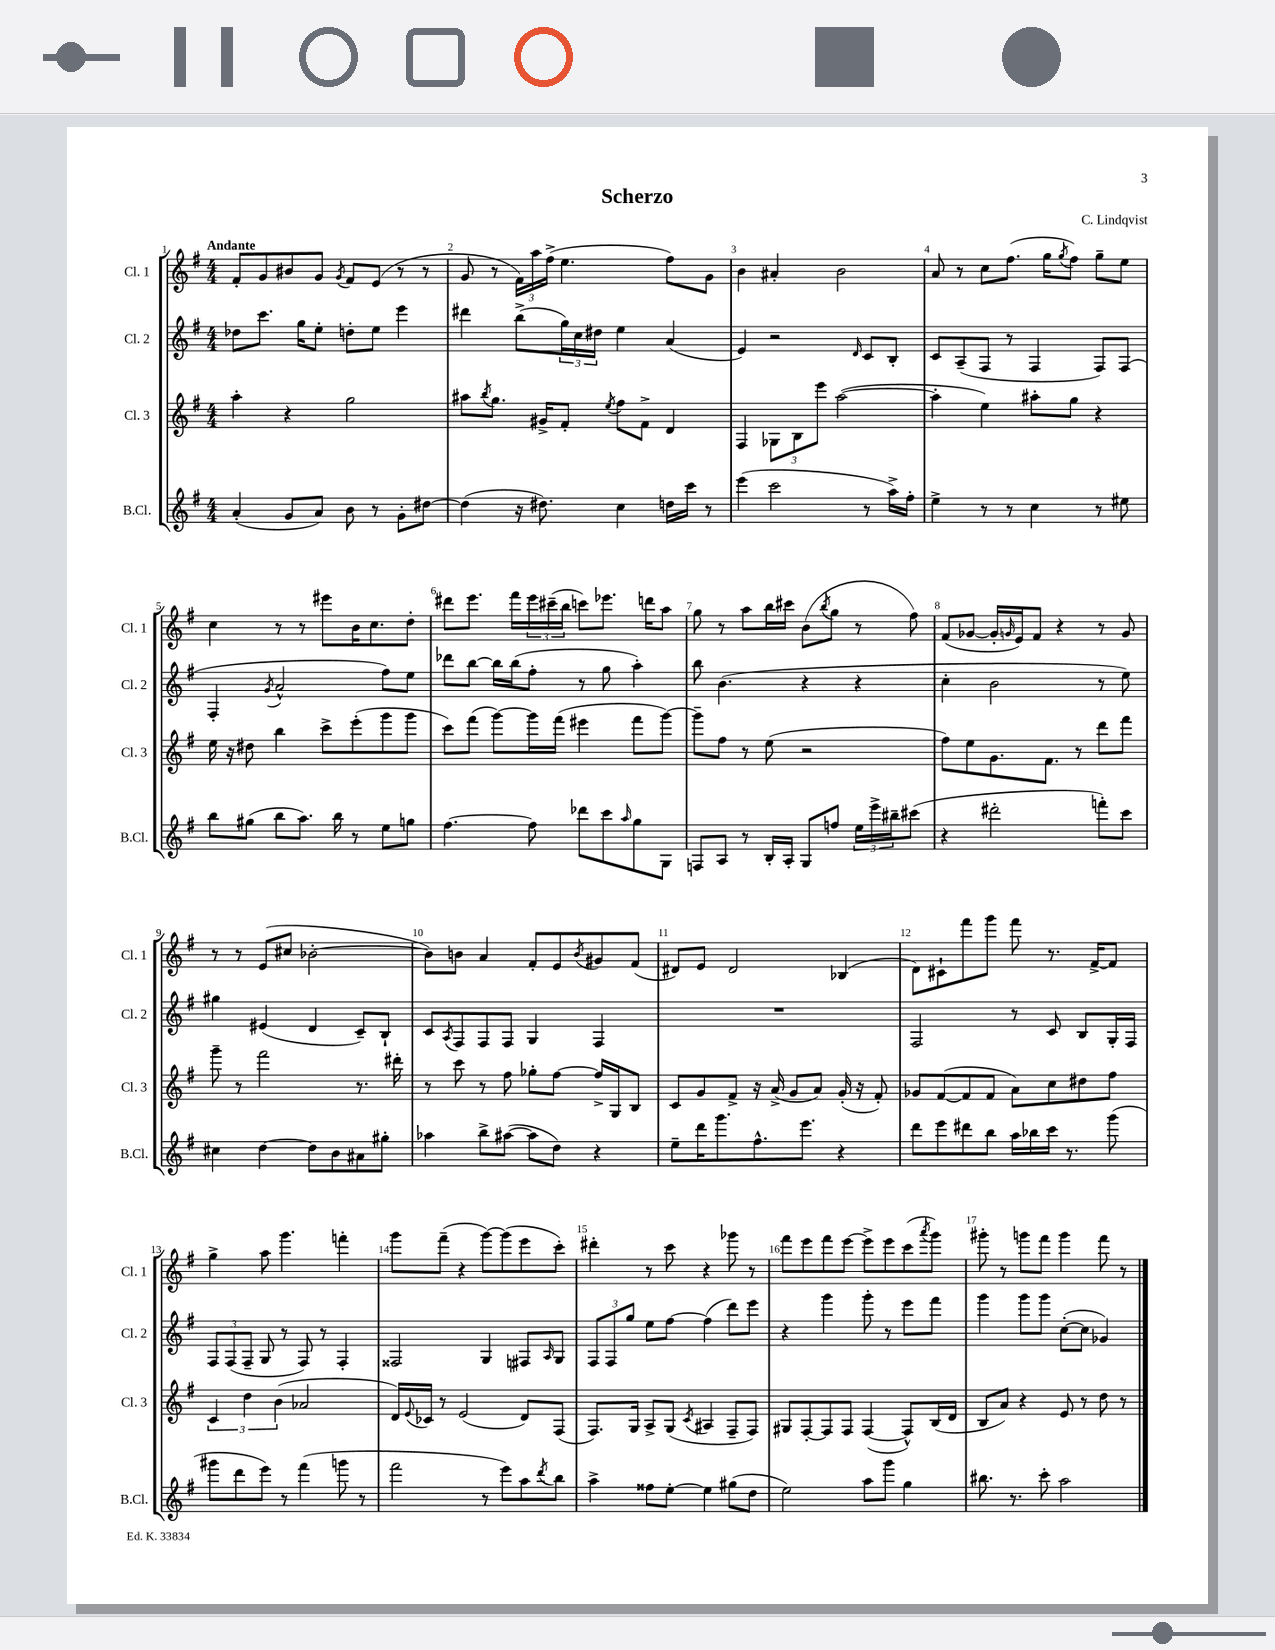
\header { title = "Scherzo" composer = "C. Lindqvist" }
<<
\new StaffGroup <<
\new Staff = "s0" \with { instrumentName = "Cl. 1" shortInstrumentName = "Cl. 1" } {
    \clef treble \key g \major \numericTimeSignature \time 4/4 \tempo "Andante"
    fis'8-. g'8 bis'8 g'8 \acciaccatura { g'8 } fis'8 e'8( r8 r8 |
    g'8 r8 \tuplet 3/2 { fis'16) a''16 fis''16->( } e''4. fis''8) g'8 |
    b'4 ais'4-. b'2 |
    a'8 r8 c''8 fis''8.( g''16 \acciaccatura { g''8 } fis''8) g''8-- e''8 |
    c''4 r8 r8 eis'''8 b'16 c''8. d''8-. |
    dis'''8 e'''8. fis'''16 \tuplet 3/2 { e'''16 cis'''16--( b''16 } c'''8) ees'''8. d'''16 a''8 |
    g''8 r8 a''8 b''16 cis'''16 b'8( \acciaccatura { b''8 } g''8 r8 fis''8) |
    fis'8( ges'8~ ges'16-. \grace { g'16 } e'16) fis'8 r4 r8 g'8 |
    r8 r8 e'8( cis''8 bes'2~-. |
    bes'8) b'8 a'4 fis'8-. e'8 \acciaccatura { b'8 } gis'8 fis'8( |
    dis'8) e'8 dis'2 bes4( |
    d'8) cis'8-! fis'''8 g'''8 fis'''8 r8. fis'16~-> fis'8 |
    g''4-> a''8 g'''4. f'''4-. |
    g'''8 fis'''8--( r4 g'''8~) g'''8( e'''8 c'''8-.) |
    dis'''4-. r8 c'''8 r4 ges'''8 r8 |
    fis'''8 e'''8 fis'''8 e'''8~ e'''8-> e'''8 c'''8( \acciaccatura { a'''8 } g'''8) |
    gis'''8-. r8 g'''8 fis'''8 g'''4 fis'''8 r8 \bar "|." |
}
\new Staff = "s1" \with { instrumentName = "Cl. 2" shortInstrumentName = "Cl. 2" } {
    \clef treble \key g \major \numericTimeSignature \time 4/4
    des''8 c'''8. g''16 e''8-. d''8-. e''8 e'''4 |
    dis'''4 b''8->( \tuplet 3/2 { g''16) c''16 dis''16 } e''4 a'4( |
    e'4) r2 \grace { d'16 } c'8 b8-. |
    c'8 a8--( fis8 r8 fis4 fis8) fis8( |
    fis4-. \acciaccatura { g'8 } a'2-^ fis''8) e''8 |
    des'''8 b''8~ b''16 b''16( fis''8-. r8 g''8 a''4-.) |
    b''8 b'4.( r4 r4 |
    c''4-. b'2 r8 e''8) |
    gis''4 eis'4( d'4 c'8--) b8-! |
    c'8 \acciaccatura { a8 } fis8 fis8 fis8 g4 fis4 |
    R1 |
    fis2 r8 c'8 b8 g16-. fis16 |
    \tuplet 3/2 { fis8 fis8( fis8-- } g8 r8 fis8) r8 fis4-. |
    fisis2 g4 fis8 \grace { a16 } g8 |
    \tuplet 3/2 { fis8 fis8 g''8 } e''8 fis''8~ fis''4( d'''8) e'''8 |
    r4 g'''4 g'''8-. r8 e'''8 fis'''8 |
    g'''4 g'''8 g'''8 c''8~-.( c''8 ges'4) \bar "|." |
}
\new Staff = "s2" \with { instrumentName = "Cl. 3" shortInstrumentName = "Cl. 3" } {
    \clef treble \key g \major \numericTimeSignature \time 4/4
    a''4-. r4 g''2 |
    ais''8 \acciaccatura { b''8 } g''8. gis'16-> fis'8-. \acciaccatura { e''8 } fis''8 fis'8-> d'4 |
    fis4 \tuplet 3/2 { ges8 b8 e'''8 } a''2~( |
    a''4-. e''4) ais''8-. g''8 r4 |
    e''16 r16 dis''8 b''4 c'''8-> e'''8-.( g'''8 g'''8 |
    c'''8) fis'''8( g'''8~) g'''16 fis'''16( eis'''4 fis'''8 g'''8~) |
    g'''8-- fis''8 r8 e''8( r2 |
    fis''8) e''8 g'8. fis'8. r8 d'''8 fis'''8 |
    g'''8-- r8 fis'''2 r8. dis'''16-. |
    r8 c'''8 r8 fis''8 ges''8-. fis''8~ fis''16-> g16 b8 |
    c'8 g'8 fis'8-> r16 a'16->( g'8 a'8) g'16-.( r16 fis'8-.) |
    ges'8 fis'8~( fis'8 fis'8 a'8) c''8 dis''8 fis''8 |
    \tuplet 3/2 { c'4 d''4 b'4( } aes'2 |
    d'16) \appoggiatura { e'8 } ces'16 r8 e'2( d'8) fis8( |
    fis8.) g16 a8-> g8( \acciaccatura { c'8 } ais4 fis8-- fis8) |
    gis8 fis8~-. fis8 fis8 fis4~( fis8-^) b16( d'16 |
    b8 a'8) r4 e'8 r8 d''8 r8 \bar "|." |
}
\new Staff = "s3" \with { instrumentName = "B.Cl." shortInstrumentName = "B.Cl." } {
    \clef treble \key g \major \numericTimeSignature \time 4/4
    a'4-.( g'8 a'8) b'8 r8 g'8-. dis''8~ |
    dis''4( r16 dis''8.) c''4 d''16 c'''16 r8 |
    e'''4( c'''2 r8 a''16->) fis''16-. |
    e''4-> r8 r8 c''4 r8 eis''8 |
    b''8 gis''8( b''8 a''8.) b''16 r8 e''8 g''8 |
    fis''4.~ fis''8 des'''8 c'''8 \grace { a''16 } g''8 g8 |
    f8 a8 r8 b16-. a16-. g8 f''8 \tuplet 3/2 { e''16 e'''16-> bis''16-- } cis'''8( |
    r4 dis'''2-. f'''8-.) c'''8 |
    cis''4 d''4~ d''8 b'8 ais'8 gis''8-. |
    aes''4 b''8-> ais''8~( ais''8 d''8) r4 |
    e''8-- d'''16 g'''8. fis''8.-^ e'''8. r4 |
    d'''8 e'''8 dis'''8 b''8 a''16 bes''16 c'''16 r8. g'''8( |
    gis'''8 d'''8 e'''8) r8 fis'''4( g'''8 r8 |
    fis'''2 r8 e'''8) a''8 \acciaccatura { d'''8 } b''8 |
    a''4-> fisis''8 e''8~-. e''4 gis''8( d''8 |
    e''2) a''8 g'''8 g''4 |
    bis''8. r8. c'''8-. a''2 \bar "|." |
}
>>
>>
\layout { \context { \Score \override BarNumber.break-visibility = ##(#f #t #t) barNumberVisibility = #all-bar-numbers-visible } }
